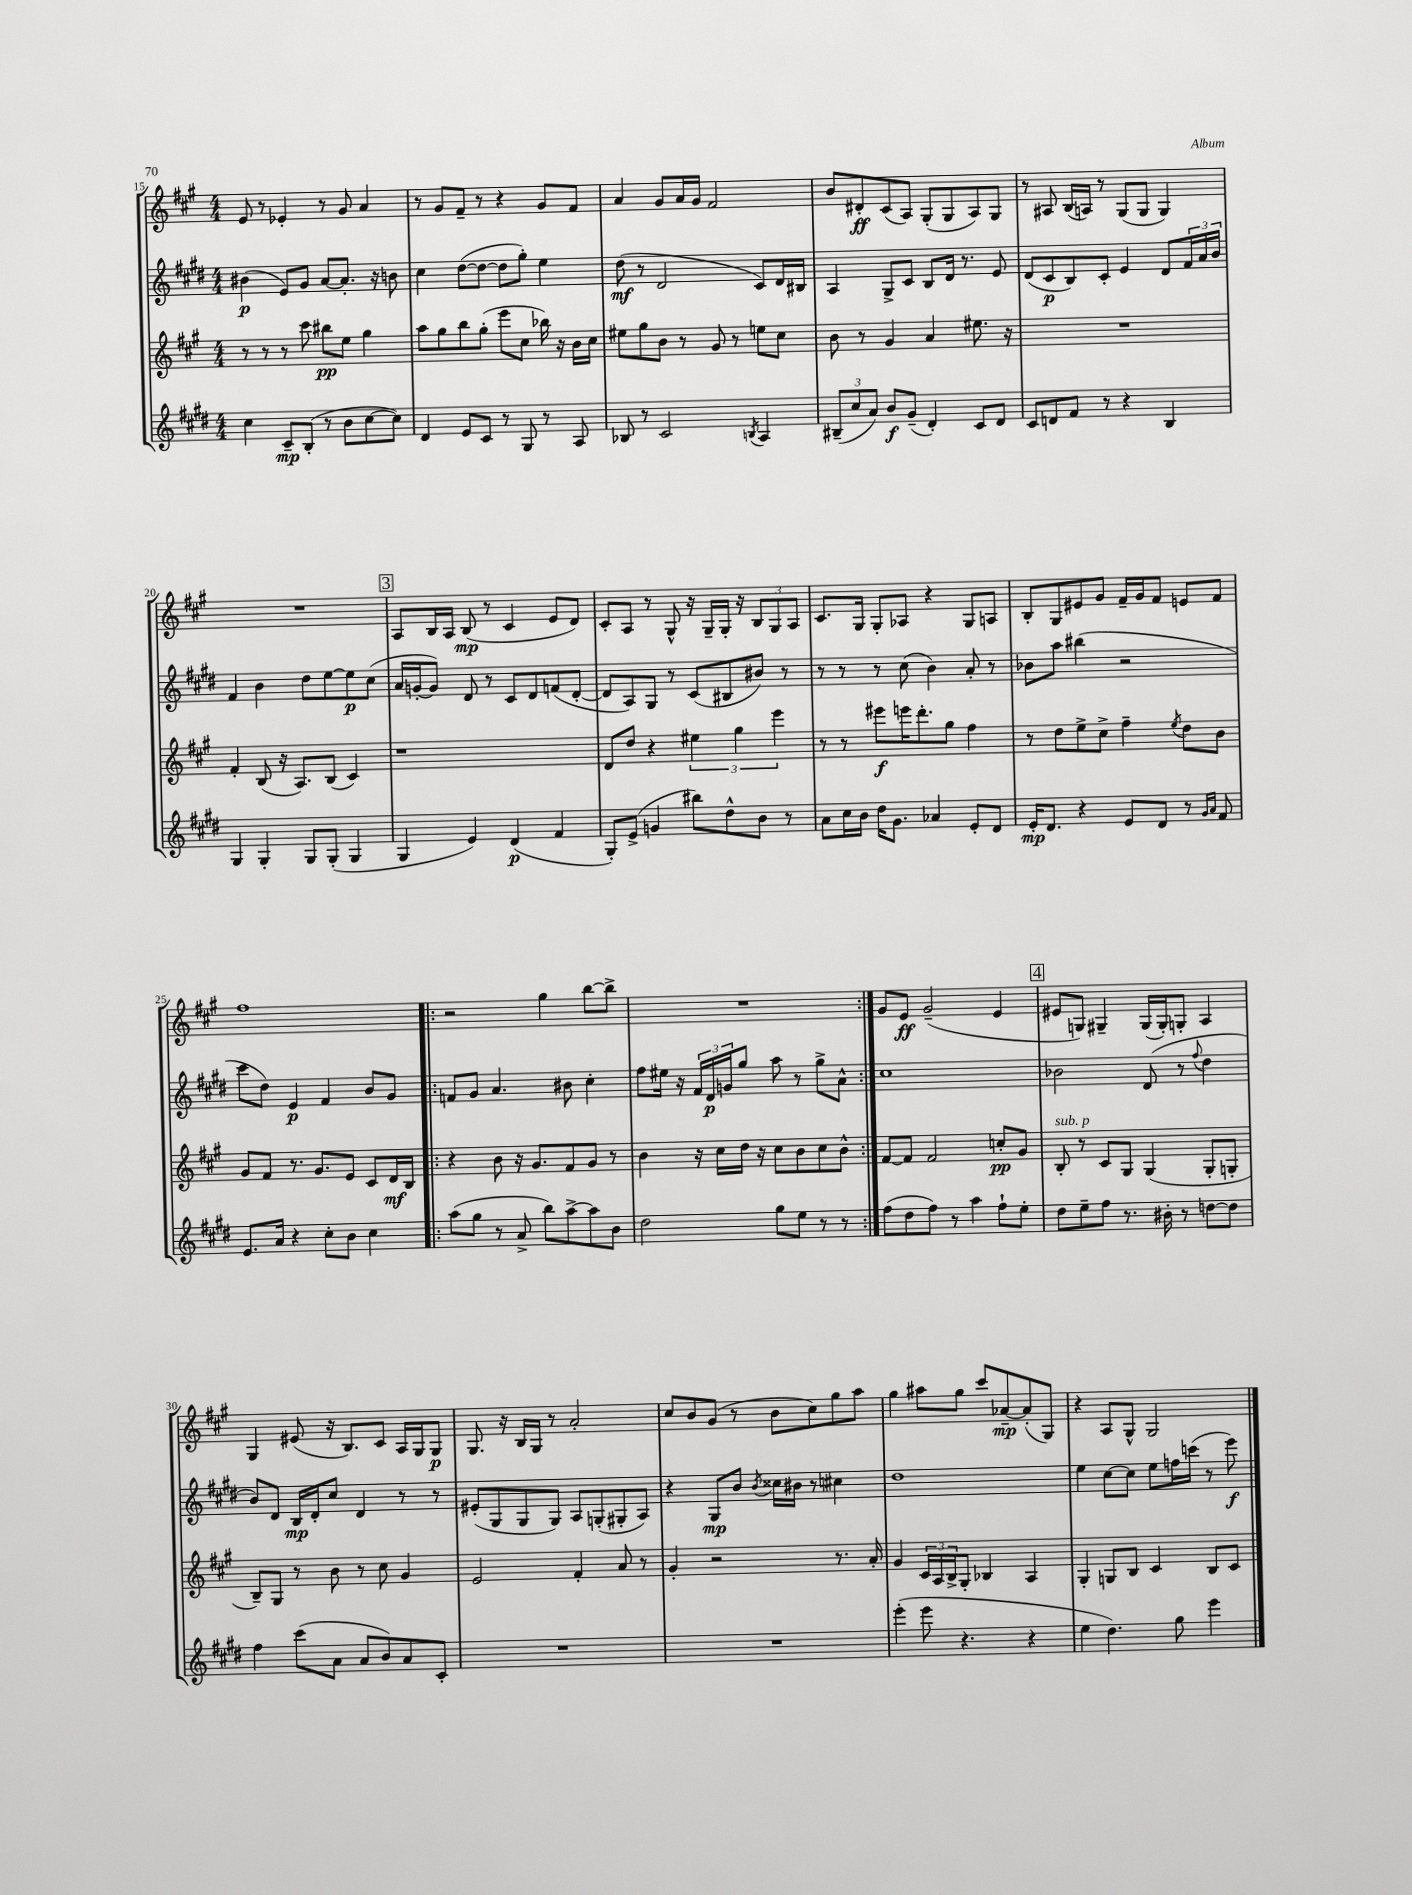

**kern	**kern	**kern	**kern
*staff4	*staff3	*staff2	*staff1
*clefG2	*clefG2	*clefG2	*clefG2
*k[f#c#g#d#]	*k[f#c#g#]	*k[f#c#g#d#]	*k[f#c#g#]
*M4/4	*M4/4	*M4/4	*M4/4
4cc#	8r	(4b#	8e
.	8r	.	8r
8c#~	8r	8e)	4e-'
(8B'	8ccc#	8g#	.
8r	8bb#	[8a	8r
8b	8ee	8.a']	8g#
[8cc#	4gg#	.	4a
.	.	16r	.
8cc#])	.	8b	.
=	=	=	=
4d#	8aa	4cc#	8r
.	8gg#	.	8g#
8e	8bb	([8dd#	8f#~
8c#	(8gg#'	8dd#_	8r
8r	8eee	8dd#]	4r
8G#	8cc#	8gg#')	.
8r	16bb-)	4ee	8g#
.	16r	.	.
8A	16b	.	8f#
.	16cc#	.	.
=	=	=	=
8B-	8ee#	(8dd#	4a
8r	8gg#	8r	.
2c#	8b	2d#	8g#
.	8r	.	16a
.	.	.	16g#
.	8g#	.	2f#
.	8r	.	.
8qB	.	.	.
4A	8ee	8c#)	.
.	8cc#	16d#	.
.	.	16B#	.
=	=	=	=
(12B#~	8b	4A	8b
12cc#	.	.	.
.	8r	.	8d#'
12a)	.	.	.
8b	4g#	8G#^	(8c#
(8g#~	.	8c#	8A)
4d#')	4a	8B	(8G#'
.	.	16d#	8G#
.	.	8.r	.
8c#	8.ee#	.	8A)
8d#	.	8e	8G#
.	16r	.	.
=	=	=	=
8c#	1r	(8d#	8r
8d	.	8c#	8A#
8f#	.	8B)	(16B
.	.	.	16A)
8r	.	8c#'	8r
4r	.	4e	(8G#
.	.	.	8G#
4B	.	8d#	4G#)
.	.	24f#	.
.	.	24a	.
.	.	24b	.
=	=	=	=
4G#	4f#'	4f#	1r
4G#'	(8B	4b	.
.	16r	.	.
.	8.A)	.	.
8G#	.	8dd#	.
(8G#'	(8B	[8ee	.
4G#	4c#)	8ee]	.
.	.	(8cc#	.
=	=	=	=
4G#	1r	16a	8A
.	.	[16g'	.
.	.	8g])	16B
.	.	.	16A
4e)	.	8d#	(8B
.	.	8r	8r
(4d#	.	8c#	4c#
.	.	8d#	.
4f#	.	(8f	8e
.	.	[8d#'	8d)
=	=	=	=
8G#')	8d	8d#]	8c#'
(8e^	8dd	8A)	8A
4g	4r	8G#	8r
.	.	8r	8G#^^
8bb#)	6ee#	(8c#	16r
.	.	.	16G#~
8dd#^^	.	8B#	16G#'
.	6gg#	.	.
.	.	.	16r
8b	.	8b#)	12B
.	6eee	.	12G#
8r	.	8r	.
.	.	.	12A
=	=	=	=
8a	8r	8r	8.c#
16cc#	8r	8r	.
16b	.	.	16G#
16dd#	8eee#	8r	8G#'
8.g#	.	.	.
.	16eee	(8cc#	8A-
.	8.ddd'	.	.
4a-	.	4b)	4r
.	8gg#	.	.
8e'	4ff#	8a'	8G#
8d#	.	8r	8A
=	=	=	=
16e'	8r	8b-	8B'
8.d#	.	.	.
.	8dd	8aa	8G#
4r	8ee^	(4bb#	8e#
.	8cc#^	.	8g#
8e	4ff#~	2r	16f#~
.	.	.	16g#
8d#	.	.	8f#
.	8qee	.	.
8r	8dd	.	8e
16qqg#	.	.	.
16qqa	.	.	.
8f#	8b	.	8f#
=	=	=	=
8.e	8g#	8ccc#	1ff#
.	8f#	8dd#)	.
16a	.	.	.
4r	8.r	4e	.
.	8.g#	.	.
8cc#'	.	4f#	.
8b	8e	.	.
4cc#	8c#	8b	.
.	16d	8g#	.
.	16B	.	.
=!|:	=!|:	=!|:	=!|:
(8aa	4r	8f	2r
8gg#	.	8g#	.
8r	8b	4.a	.
8a^	16r	.	.
.	8.g#	.	.
8bb)	.	.	4gg#
[8aa^	8f#	8b#	.
8aa]	8g#	4cc#'	[8bb
8b	8r	.	8bb^]
=	=	=	=
2dd#	4b	8ff#	1r
.	.	16ee#	.
.	.	16r	.
.	16r	24f#	.
.	.	24d#	.
.	16cc#	.	.
.	.	24g	.
.	16dd	8gg#	.
.	16r	.	.
8gg#	8cc#	8aa	.
8ee	8b	8r	.
8r	8cc#	8gg#^	.
8r	8b^^	8a^^	.
=:|!	=:|!	=:|!	=:|!
(8ff#	[8f#	1cc#	8g#
8dd#	8f#]	.	8e
8ff#)	2f#	.	(2g#~
8r	.	.	.
4aa	.	.	.
8ff#`	8cc'	.	4e
8ee'	8g#	.	.
=	=	=	=
8dd#	8B'	2b-	8e#
8ee~	8r	.	8G)
8ff#	8c#	.	4G#~
8.r	8G#	.	.
.	(4G#	(8d#	(16G#
16b#'	.	.	16G#')
8r	.	8r	8G'
.	.	8qqff#	.
[8dd	8G#'	4dd#	4A
8dd]	8G'	.	.
=	=	=	=
4ff#	8B~)	8b)	4G#
.	8G#	8d#	.
(8ccc#	8r	16B	(8e#
.	.	16d#'	.
8a	8b	8cc#	16r
.	.	.	8.B)
8a	8r	4d#	.
8b)	8cc#	.	8c#
8a	4g#	8r	16A
.	.	.	16G#
8c#'	.	8r	8G#
=	=	=	=
1r	2e	(8e#'	8.G#
.	.	8G#	.
.	.	.	16r
.	.	8G#	16B
.	.	.	16G#
.	.	8G#)	8r
.	4f#'	8A	2a'
.	.	(8G'	.
.	8a	8G#'	.
.	8r	8A)	.
=	=	=	=
1r	4g#'	4r	8cc#
.	.	.	8b
.	2r	8G#	(8g#
.	.	8b	8r
.	.	8qb	.
.	.	16cc##	8b
.	.	16b#	.
.	.	8r	8cc#)
.	8.r	4cc#	8gg#
.	.	.	8aa
.	16a'	.	.
=	=	=	=
(4eee'	4g#	1dd#	4gg#
8eee	24c#	.	8aa#
.	24A	.	.
.	24B^	.	.
4.r	8G#'	.	8gg#
.	4B-	.	8ccc#
.	.	.	[8a-~
4r	4A	.	(8a-']
.	.	.	8G#)
=	=	=	=
4ee	4G#'	4ee	4r
4.dd#)	8G	[8cc#	8A
.	8B	8cc#]	8G#^^
.	4c#	8ee	2G#
8gg#	.	16ff	.
.	.	(16ccc	.
4eee	8B	8r	.
.	8c#	8eee)	.
==	==	==	==
*-	*-	*-	*-
